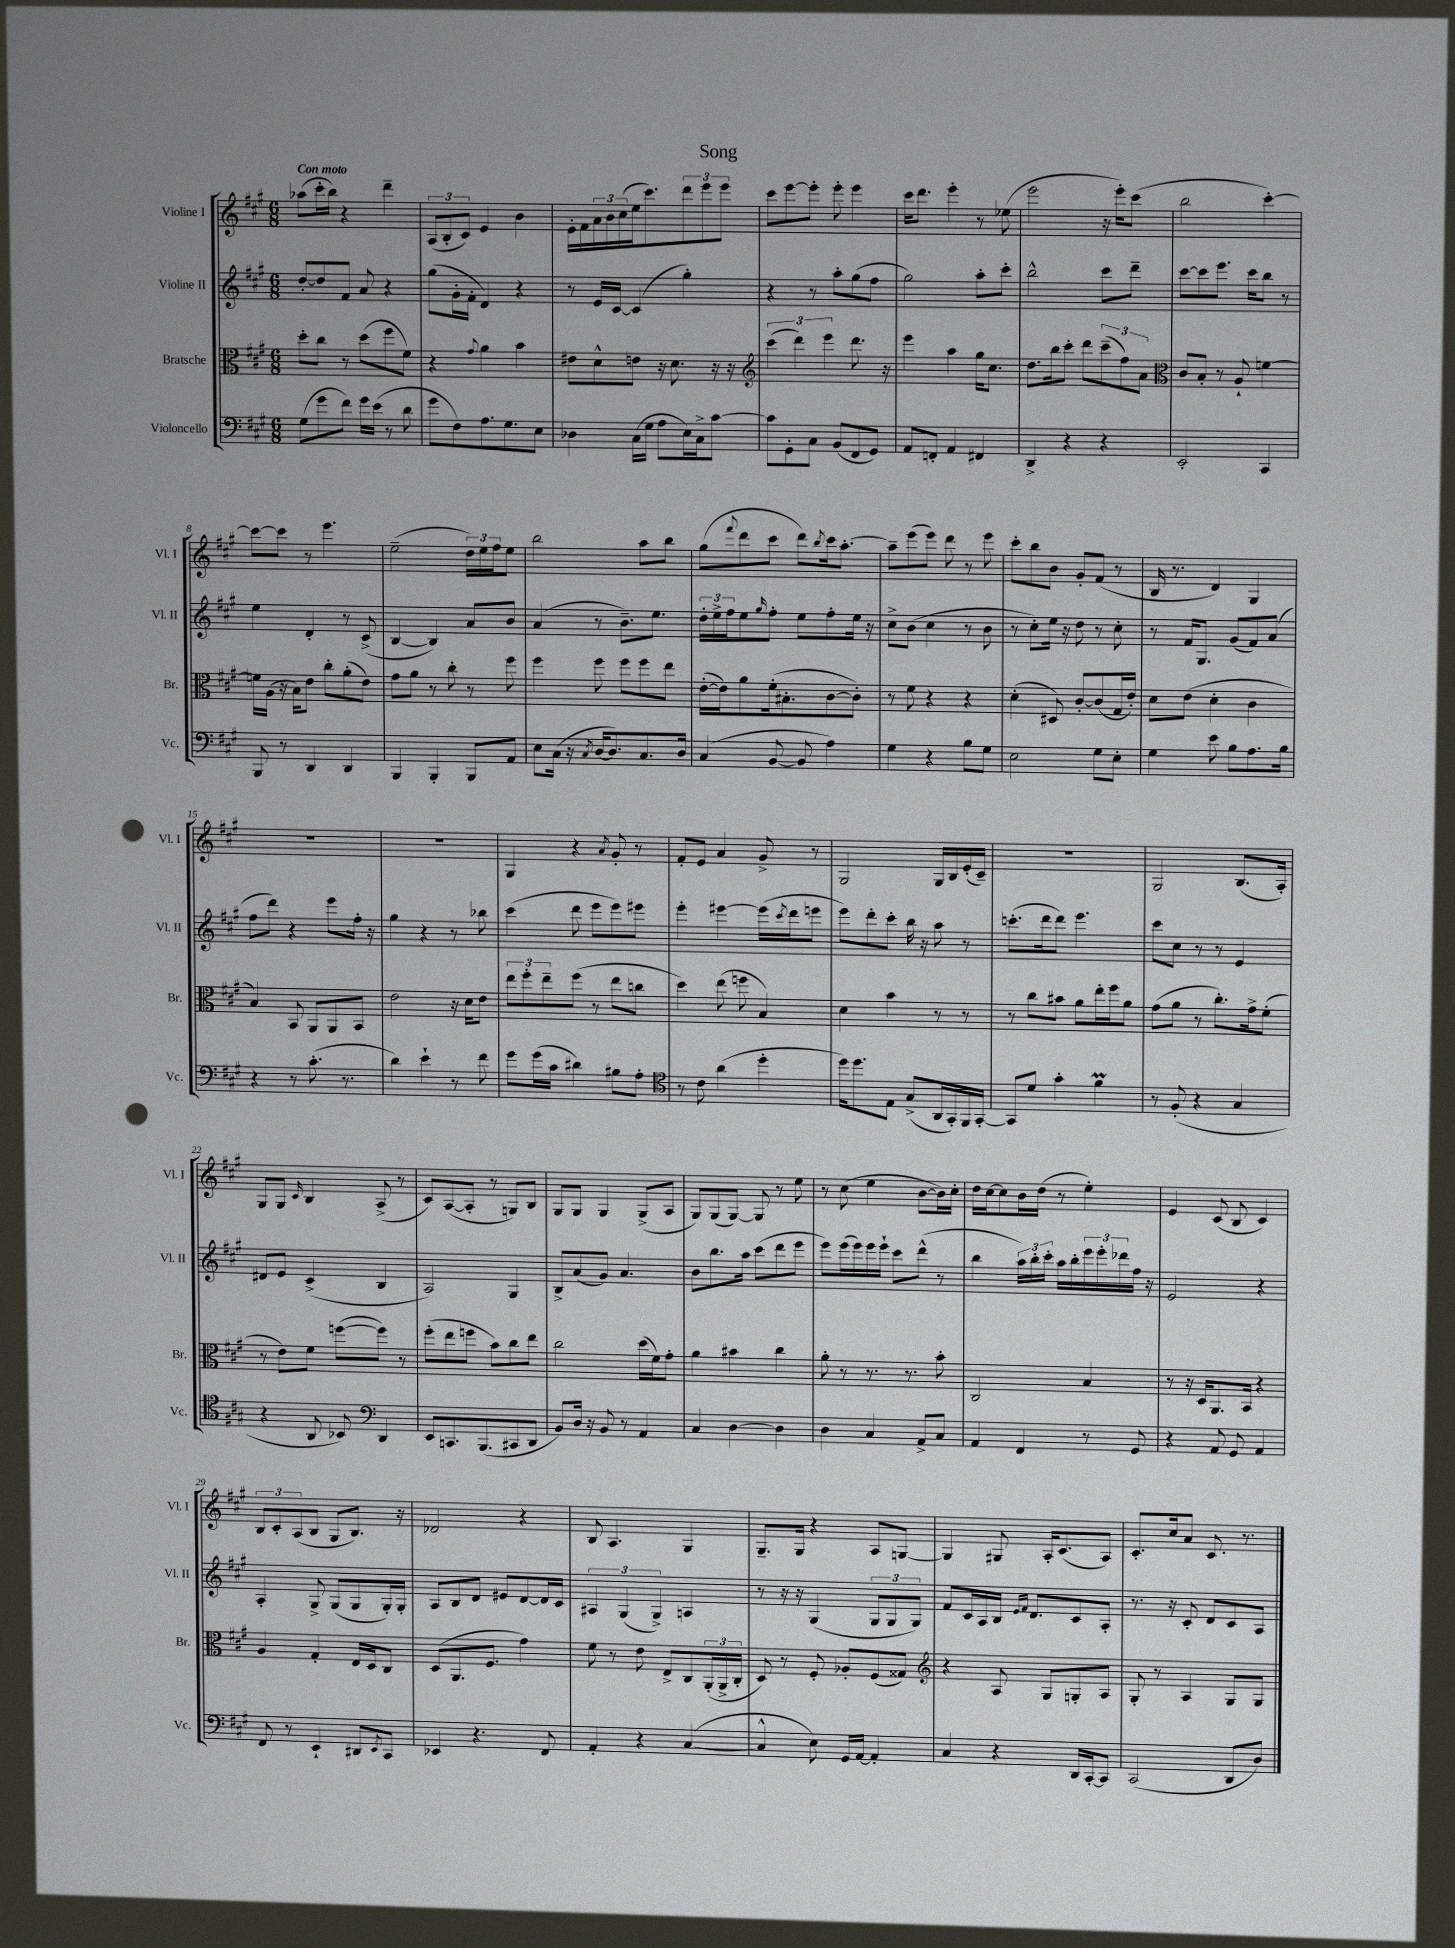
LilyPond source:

\header { title = "Song" }
<<
\new StaffGroup <<
\new Staff = "s0" \with { instrumentName = "Violine I" shortInstrumentName = "Vl. I" } {
    \clef treble \key a \major \numericTimeSignature \time 6/8 \tempo "Con moto"
    aes''8( cis'''16-. b''16) r4 d'''4-- |
    \tuplet 3/2 { a8( b8-. cis'8) } e'4 b'4 |
    e'16-. fis'16 \tuplet 3/2 { a'16 b'16 cis''16( } e''16 cis'''8.) \tuplet 3/2 { d'''8 e'''8 e'''8 } |
    cis'''8 e'''8~ e'''8-. e'''8-. e'''4 |
    cis'''16 d'''8. e'''4-. r8 ees''8( |
    e'''2 r16 e'''16-.) cis'''8( |
    b''2 cis'''4~-.) |
    cis'''8~ cis'''8 r8 e'''4. |
    e''2--( \tuplet 3/2 { d''16) e''16 fis''16 } e''8 |
    b''2 a''8 b''8 |
    gis''8( \appoggiatura { fis'''8 } d'''8 cis'''8 d'''8) \acciaccatura { b''8 } cis'''16 a''8.~-. |
    a''8-- e'''8( e'''8) d'''8 r8 e'''8 |
    cis'''8-. b''8 b'8 gis'8-. fis'8( r8 |
    b16 r8. d'4) gis4 |
    R2. |
    R2. |
    gis4 r4 \acciaccatura { a'8 } gis'8-. r8 |
    fis'8-. e'8 a'4 gis'8-> r8 |
    gis2 gis16 b16 e'16-.( cis'16--) |
    R2. |
    gis2 b8.( a16-.) |
    gis8 gis8 \grace { cis'16 } b4 a8->( r8 |
    cis'8) a8~( a8-. r8 g8) b8 |
    gis8 gis8 gis4 gis8->( a8 |
    gis8) gis8( gis8~) gis8 r8 e''8 |
    r8 cis''8( e''4 b'8~ b'16) cis''16-. |
    d''16 cis''16~ cis''8 b'16 d''16( r8 e''4-.) |
    e'4 cis'8( b8 cis'4) |
    \tuplet 3/2 { b8 cis'8-. a8( } b8 gis8 b8.) r16 |
    des'2 r4 |
    b8 a4. gis4 |
    gis8.-- gis16 r4 a8 g8~ |
    g4 gis8 a16-. cis'8.( a8) |
    cis'8.-. cis''16 a'8 cis'8. r8. \bar "|." |
}
\new Staff = "s1" \with { instrumentName = "Violine II" shortInstrumentName = "Vl. II" } {
    \clef treble \key a \major \numericTimeSignature \time 6/8
    d''8~-. d''8 fis'8 a'8 r4 |
    gis''8( gis'16-. fis'16-. d'4) r4 |
    r8 e'16 cis'16~ cis'4( gis''4-.) |
    r4 r8 a''8-. gis''8( fis''8 |
    gis''2) a''8-. cis'''8-. |
    b''2-^ cis'''8 d'''8-- |
    cis'''8~ cis'''8 e'''8. cis'''16 b''8 r8 |
    e''4 d'4-. r8 cis'8->( |
    b4~ b4) a'8 b'8 |
    a'4( r8 b'8.--) e''8. |
    \tuplet 3/2 { d''16-. e''16-> fis''16 } e''8 \grace { gis''16 } fis''8-. e''8 fis''8-. e''16 r16 |
    cis''8-> b'8( cis''4 r8 b'8 |
    r8 cis''8-.) e''16 r16 d''8 r8 cis''8-. |
    r8 fis'16 gis8. gis'8( fis'8) a'8( |
    fis''8 d'''8) r4 e'''8 fis''16-. r16 |
    gis''4 r4 r8 bes''8 |
    cis'''4( d'''8 e'''8 e'''8) eis'''8 |
    e'''4-. eis'''4~ eis'''16( \acciaccatura { cis'''8 } d'''16 e'''8 |
    e'''8) d'''8-. cis'''8-. b''16 r16 a''8 r8 |
    c'''8.-.( d'''16 d'''8) e'''4. |
    cis'''8 cis''8 r8 r8 e'4 |
    dis'8 e'8 cis'4->( b4 |
    a2) gis4 |
    b8-> a'8( gis'8) a'4. |
    b'8 b''8. a''16 cis'''8( d'''8 e'''8 |
    e'''8) e'''16( e'''16) e'''16 e'''16-! cis'''8 d'''8-^( r8 |
    b''4 \tuplet 3/2 { a''16) b''16-. cis'''16-. } a''16 b''16-. \tuplet 3/2 { e'''16 e'''16-. des'''16 } fis''16 r16 |
    e'2 r4 |
    a4-. gis8-> gis8( gis8 gis16-.) gis16-. |
    a8 b8 d'8 eis'8 d'8~ d'16 cis'16 |
    \tuplet 3/2 { ais4 gis4( gis4->) } a4 |
    r8 r16 r16 gis4( \tuplet 3/2 { gis8 gis8 gis8) } |
    fis'8 cis'16 a16 b16 \grace { e'16 fis'16 } d'8. cis'8 a8-. |
    r8. r16 cis'8-. d'8 cis'8 a8 \bar "|." |
}
\new Staff = "s2" \with { instrumentName = "Bratsche" shortInstrumentName = "Br." } {
    \clef alto \key a \major \numericTimeSignature \time 6/8
    d''8-. cis''8 r8 d''8( fis''8 fis'8) |
    r4 \appoggiatura { gis'8 } a'4 b'4 |
    eis'8 d'8-^ e'8 r16 d'8. r16 r16 |
    \clef treble \tuplet 3/2 { cis'''4( d'''4) e'''4 } d'''8. r16 |
    e'''4 a''4 gis''16 cis''8. |
    d''8. b''16 cis'''8-. d'''8 \tuplet 3/2 { cis'''8--( fis''8) a'8 } |
    \clef alto cis'8 b8-. r8 a8-! f'4~ |
    f'16 a16( r16 b16) e'8 cis''8-. a'8-.( e'8) |
    gis'8 a'8 r8 cis''8-. r8 fis''8 |
    fis''4 fis''8 fis''8 fis''8 e''8 |
    e'16~-.( e'16) a'8 fis'16-.( bis8.-. cis'8~ cis'8-.) |
    r8 fis'8 r4 r4 |
    d'4-.( dis8) cis'8~-. cis'8( gis16 e'16-.) |
    d'8 e'8( d'4-. cis'4 |
    b4) b,8 a,8 a,8 b,8 |
    e'2 r16 d'16 e'8 |
    \tuplet 3/2 { e''8 fis''8-. e''8-- } fis''8( r8 e''8 c''8 |
    d''4) e''8( f''8 b4) |
    d'4 b'4 r8 r8 |
    r8 cis''8 bis'8 a'8 e''16-. fis''16 a'8 |
    gis'8( a'8 r8 cis''8.-.) gis'16-> fis'8-.( |
    r8 e'8) fis'8 f''8~( f''8) r8 |
    fis''8-.( e''8 f''8 b'8) cis''8 e''8 |
    cis''2 d''16( fis'16) gis'8-. |
    a'4 bis'4 cis''4 |
    a'8-. r8 r8. r8. b'8-. |
    cis2 b4 |
    r8 r16 d16 a,8. b,16 r4 |
    a4 gis4-. e16 d16 cis8 |
    d8( a,8. fis8. gis'4) |
    fis'8 r8 e'8 e8-> cis8 \tuplet 3/2 { a,16-.( a,16-> cis16-. } |
    d8) r8 fis8-. aes8-. fis8( gisis8) |
    \clef treble r4 a8 gis8 g8-. a8 |
    gis8-. r8 a4 gis8 gis8 \bar "|." |
}
\new Staff = "s3" \with { instrumentName = "Violoncello" shortInstrumentName = "Vc." } {
    \clef bass \key a \major \numericTimeSignature \time 6/8
    gis8( gis'8 fis'8) gis'16 e'16( r8 d'8 |
    gis'8 fis8) a8. gis8. e8 |
    des4 cis16( gis16 a8 e16) cis16-> cis'8~ |
    cis'8 gis,8-. cis8 b,8( fis,8 gis,8) |
    a,8 f,8-. a,4 fis,4 |
    d,4-> r4 r4 |
    e,2-. cis,4 |
    b,,8 r8 d,4 d,4 |
    b,,4 b,,4-. b,,8 a,8 |
    e8 cis16( r16 \acciaccatura { cis8 } d16~ d8.) cis8. d16 |
    cis4( b,8~ b,8 a4) |
    gis4 r4 b8 gis8 |
    e2 gis8 e8-. |
    gis4 e'8 b8 a8. b16 |
    r4 r8 cis'8.-.( r8. |
    d'4) e'4-! r8 fis'8 |
    gis'8 gis'16( cis'16 dis'4) bis8 a8-. |
    \clef tenor r8 cis'8 a'4( d''4-. |
    d''16) d''8. e8 gis8->( a,16 gis,16-.) fis,16 gis,16~-. |
    gis,8 d'8 gis'4-. fis'4\prall |
    r8 fis8-.( r4 gis4 |
    r4 a,8 bes,8) \clef bass d,4 |
    e,8 c,8. b,,8.( cis,8 d,8 |
    b,8) d16 r16 b,8 r8 a,4 |
    cis4 d4~ d4 |
    d4 cis4 a,8-> cis8 |
    a,4 fis,4 r8 gis,8 |
    r4 a,8 gis,8 a,4 |
    fis,8 r8 e,4-! dis,8 \acciaccatura { e,8 } cis,8 |
    ees,4 r4. fis,8 |
    a,4-. r4 cis4~( |
    cis4-^ e8) gis,16 a,16~ a,4-. |
    cis4 r4 d,16 cis,16~-. cis,8 |
    cis,2( d,8 d8) \bar "|." |
}
>>
>>
